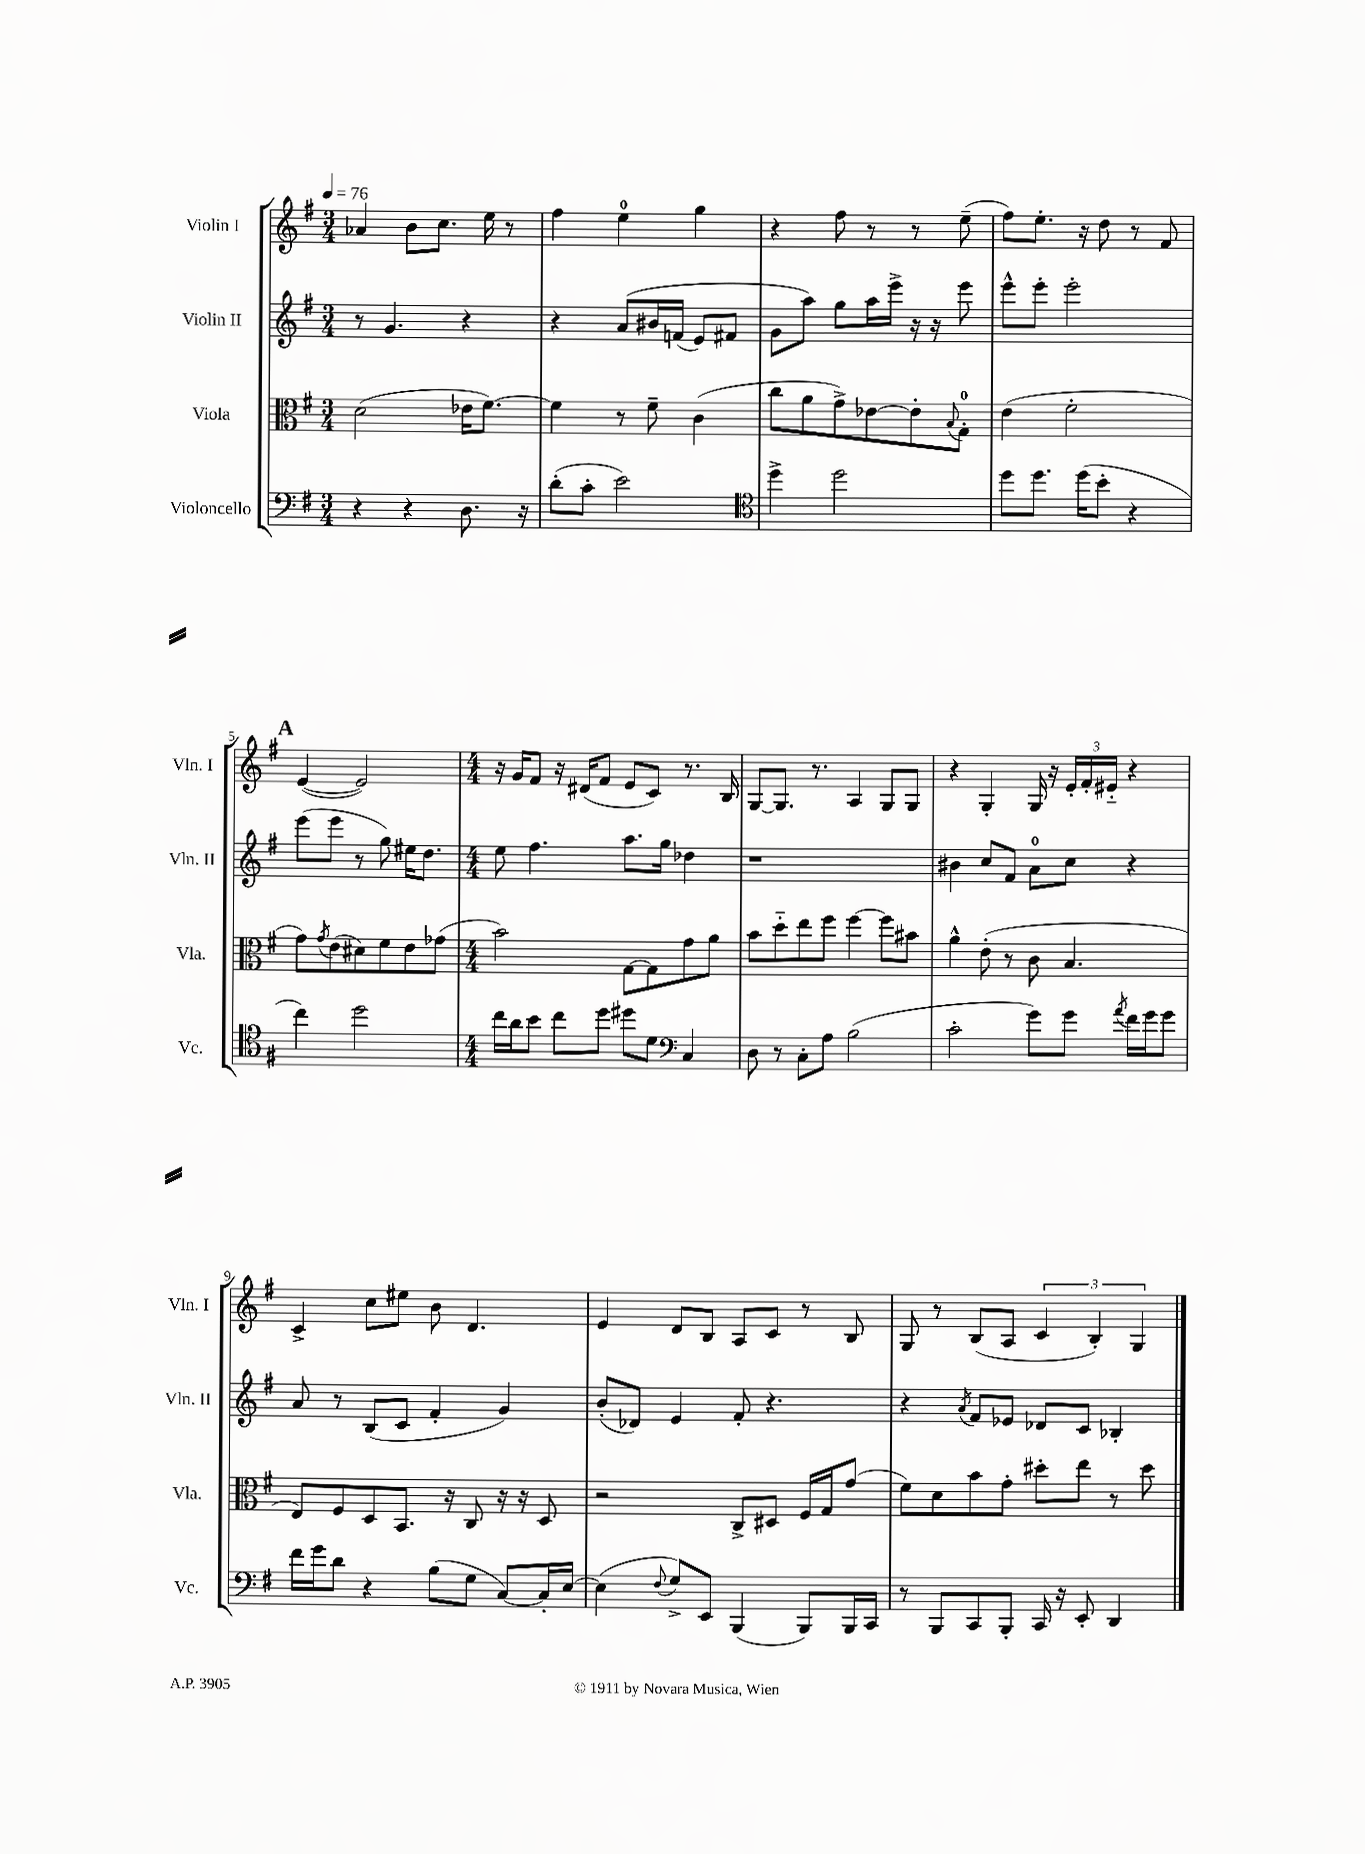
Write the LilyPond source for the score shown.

<<
\new StaffGroup <<
\new Staff = "s0" \with { instrumentName = "Violin I" shortInstrumentName = "Vln. I" } {
    \clef treble \key g \major \numericTimeSignature \time 3/4 \tempo 4 = 76
    aes'4 b'8 c''8. e''16 r8 |
    fis''4 e''4-0 g''4 |
    r4 fis''8 r8 r8 e''8--( |
    fis''8) e''8.-. r16 d''8 r8 fis'8 |
    \mark \markup { \bold "A" } e'4~( e'2) |
    \numericTimeSignature \time 4/4 r16 g'16 fis'8 r16 dis'16( fis'8 e'8 c'8) r8. b16 |
    g8~ g8. r8. a4 g8 g8 |
    r4 g4-. g16 r16 \tuplet 3/2 { e'16-. fis'16-. eis'16-_ } r4 |
    c'4-> c''8 eis''8 b'8 d'4. |
    e'4 d'8 b8 a8 c'8 r8 b8 |
    g8 r8 b8( a8 \tuplet 3/2 { c'4 b4-.) g4 } \bar "|." |
}
\new Staff = "s1" \with { instrumentName = "Violin II" shortInstrumentName = "Vln. II" } {
    \clef treble \key g \major \numericTimeSignature \time 3/4
    r8 g'4. r4 |
    r4 a'8\( bis'16 f'16( e'8) fis'8 |
    g'8 a''8\) g''8 a''16 e'''16-> r16 r16 e'''8 |
    e'''8-^ e'''8-. e'''2-. |
    \mark \markup { \bold "A" } e'''8( e'''8 r8 g''8) eis''16 d''8. |
    \numericTimeSignature \time 4/4 e''8 fis''4. a''8. g''16 des''4 |
    r1 |
    bis'4 c''8 fis'8 a'8-0 c''8 r4 |
    a'8 r8 b8( c'8 fis'4-. g'4) |
    b'8-.( des'8) e'4 fis'8-. r4. |
    r4 \acciaccatura { a'8 } fis'8 ees'8 des'8 c'8 bes4-. \bar "|." |
}
\new Staff = "s2" \with { instrumentName = "Viola" shortInstrumentName = "Vla." } {
    \clef alto \key g \major \numericTimeSignature \time 3/4
    d'2( ees'16 fis'8.~) |
    fis'4 r8 fis'8-- c'4( |
    c''8 a'8 g'8->) ees'8~ ees'8-. \appoggiatura { b8 } g8-0-. |
    e'4( fis'2-. |
    \mark \markup { \bold "A" } g'8) \acciaccatura { g'8 } e'8( dis'8) fis'8 e'8 ges'8( |
    \numericTimeSignature \time 4/4 b'2) g8~ g8 g'8 a'8 |
    b'8 d''8-_ e''8 fis''8 fis''4~ fis''8 bis'8 |
    a'4-^ e'8-.( r8 c'8 b4. |
    e8) fis8 d8 b,8. r16 c8 r16 r16 d8 |
    r2 c8-> dis8 fis16 g16 g'8( |
    fis'8) d'8 b'8 g'8-. dis''8-. e''8 r8 dis''8 \bar "|." |
}
\new Staff = "s3" \with { instrumentName = "Violoncello" shortInstrumentName = "Vc." } {
    \clef bass \key g \major \numericTimeSignature \time 3/4
    r4 r4 d8. r16 |
    d'8-.( c'8-. e'2) |
    \clef tenor d''4-> d''2 |
    d''8 d''8. d''16( b'8-. r4 |
    \mark \markup { \bold "A" } c''4) d''2 |
    \numericTimeSignature \time 4/4 c''16 a'16 b'8 c''8 d''8 dis''8 d'8 \clef bass c4 |
    d8 r8 c8-. a8 b2( |
    c'2-. g'8) g'8 \acciaccatura { a'8 } fis'16 g'16 g'8 |
    fis'16 g'16 d'8 r4 b8( g8 c8~) c16-. e16~ |
    e4( \appoggiatura { fis8 } g8->) e,8 b,,4( b,,8) b,,16 c,16 |
    r8 b,,8 c,8 b,,8-. c,16 r16 e,8-. d,4 \bar "|." |
}
>>
>>
